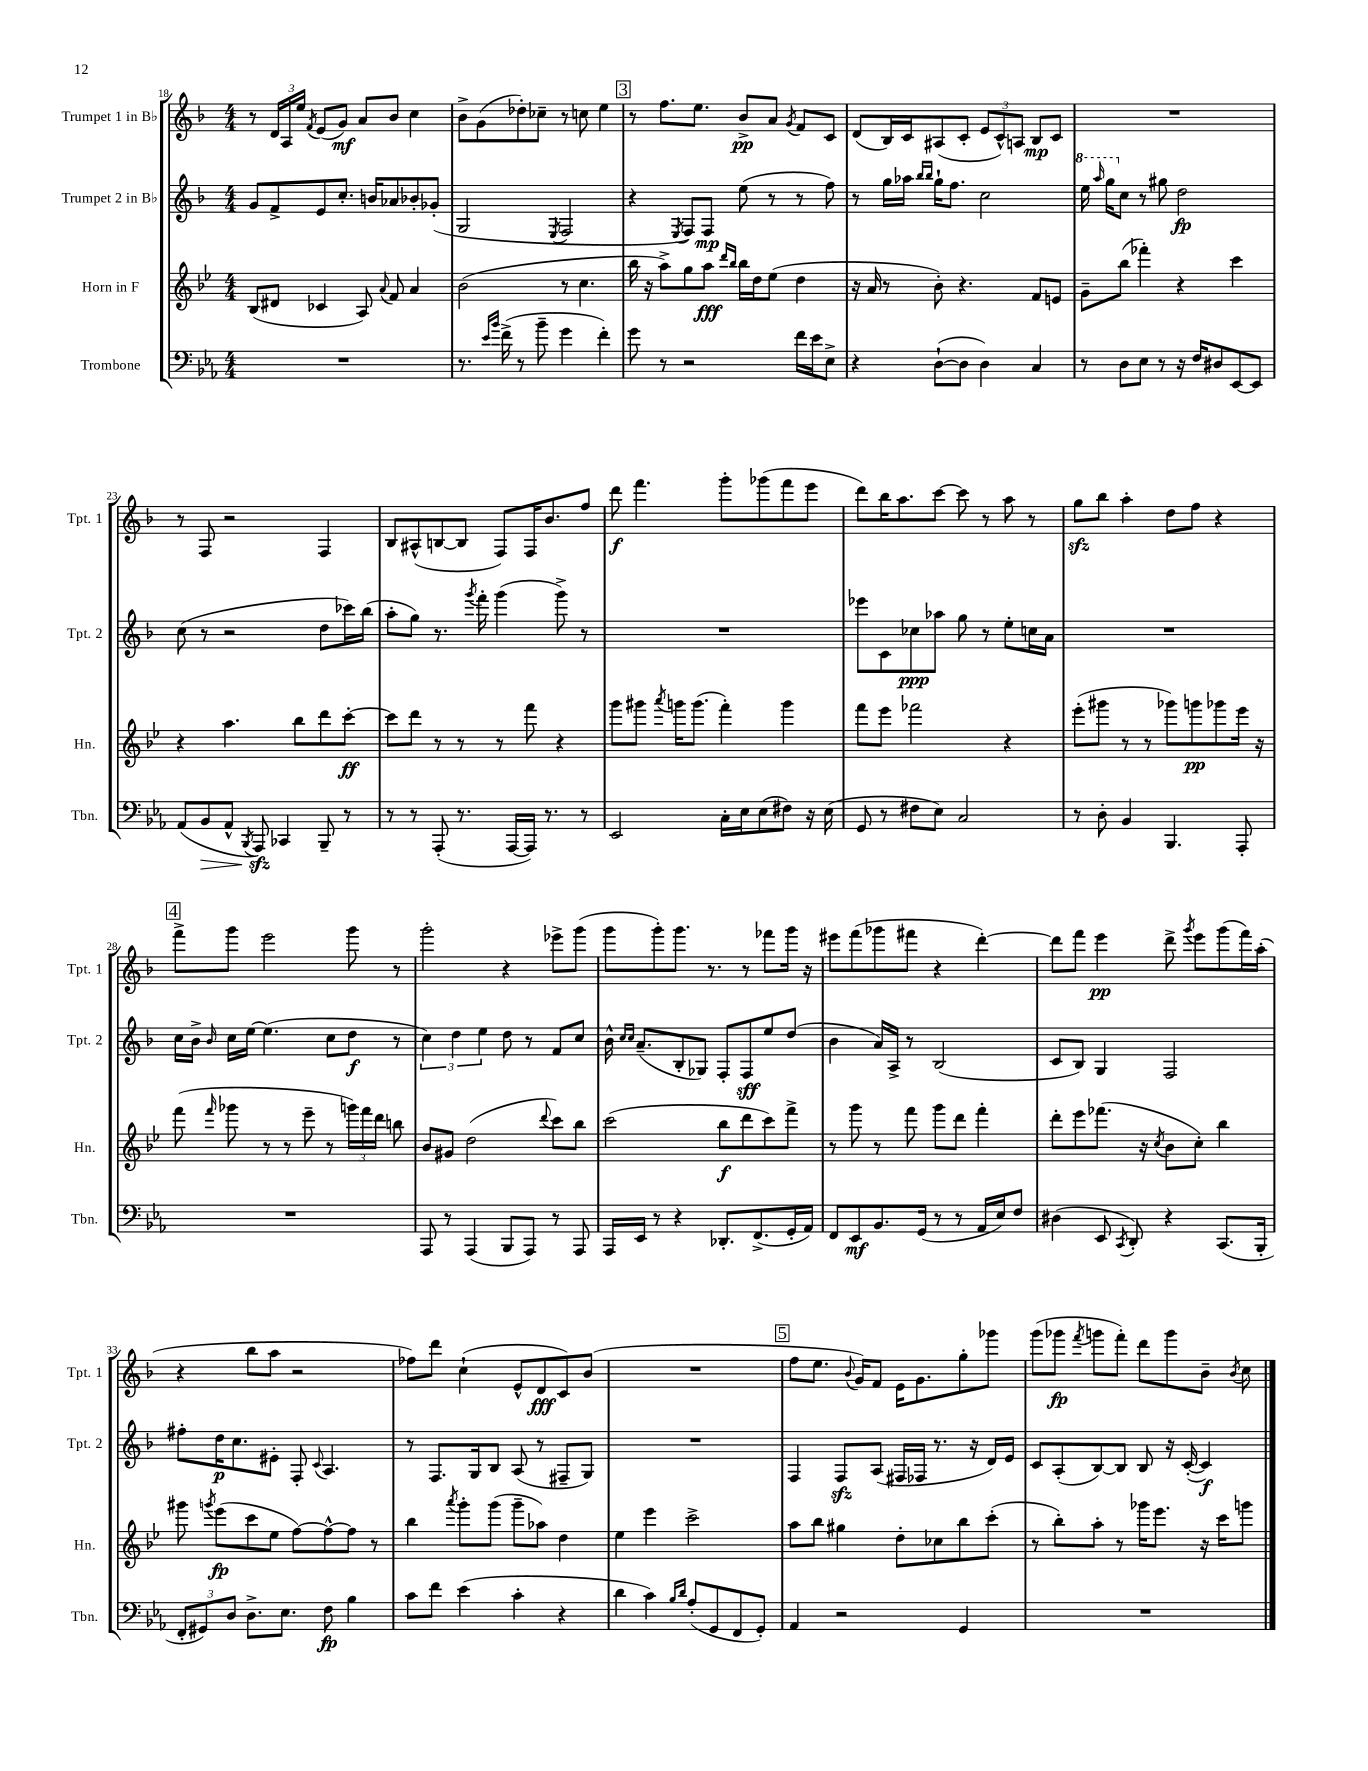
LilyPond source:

<<
\new StaffGroup <<
\new Staff = "s0" \with { instrumentName = "Trumpet 1 in Bb" shortInstrumentName = "Tpt. 1" } {
    \clef treble \key f \major \numericTimeSignature \time 4/4
    \autoBeamOff r8 \tuplet 3/2 { d'16[ a16 e''16] } \acciaccatura { f'8 } e'8[( g'8]\mf) a'8[ bes'8] c''4 |
    bes'8[-> g'8( des''8-.) ces''8]-- r8 c''8 e''4 |
    \mark \markup { \box "3" } r8 f''8.[ e''8.] bes'8[->\pp a'8] \acciaccatura { g'8 } f'8[ c'8] |
    d'8[( bes16) c'16 ais8( c'8]-. \tuplet 3/2 { e'8[ c'8-^) a8] } bes8[\mp c'8] |
    R1 |
    r8 f8 r2 f4 |
    bes8[ ais8-^( b8~ b8] f8[) f16 bes'8. f''8] |
    d'''8\f f'''4. g'''8[-. ges'''8( f'''8 e'''8] |
    d'''8[) bes''16 a''8. c'''8]~ c'''8 r8 a''8 r8 |
    g''8[\sfz bes''8] a''4-. d''8[ f''8] r4 |
    \mark \markup { \box "4" } f'''8[-> g'''8] e'''2 g'''8 r8 |
    g'''2-. r4 ees'''8[-> g'''8]( |
    g'''8[ g'''8-.) g'''8.] r8. r8 fes'''8[ g'''16] r16 |
    eis'''8[ f'''8( ges'''8 fis'''8] r4 d'''4~-.) |
    d'''8[ f'''8] e'''4\pp d'''8-> \acciaccatura { g'''8 } e'''8[ g'''8( f'''16) a''16]-.( |
    r4 bes''8[ a''8] r2 |
    fes''8[) d'''8] c''4-!( e'8[-^ d'8\fff c'8) bes'8]( |
    R1 |
    \mark \markup { \box "5" } f''8[ e''8.] \appoggiatura { bes'8 } g'16[) f'8] e'16[ g'8. g''8-. ges'''8] |
    g'''8[( ges'''8]\fp \acciaccatura { f'''8 } g'''8[ f'''8]-.) d'''8[ g'''8 bes'8]-- \acciaccatura { bes'8 } c''8 \bar "|." |
}
\new Staff = "s1" \with { instrumentName = "Trumpet 2 in Bb" shortInstrumentName = "Tpt. 2" } {
    \clef treble \key f \major \numericTimeSignature \time 4/4
    \autoBeamOff g'8[ f'8-> e'8 c''8.]-. b'16[ aes'8 bes'8-. ges'8]-.( |
    g2 \acciaccatura { e8 } f2 |
    \mark \markup { \box "3" } r4 \acciaccatura { e8 } f8[) f8]\mp e''8( r8 r8 f''8) |
    r8 g''16[ aes''16] \grace { bes''16[ bes''16] } g''16[-! f''8.] c''2 |
    \ottava #1 e'''16 \grace { a'''16 } g'''16[ \ottava #0 c''8] r8 gis''8 d''2\fp |
    c''8( r8 r2 d''8[ ces'''16) bes''16]( |
    a''8[-. g''8]) r8. \acciaccatura { g'''8 } f'''16-. g'''4( g'''8->) r8 |
    R1 |
    ees'''8[ c'8 ces''8\ppp aes''8] g''8 r8 e''8[-. c''16 a'16] |
    R1 |
    \mark \markup { \box "4" } c''16[ bes'16]-> \grace { bes'16 } c''16[ e''16]~ e''4.( c''8[ d''8]\f r8 |
    \tuplet 3/2 { c''4) d''4 e''4 } d''8 r8 f'8[ c''8] |
    bes'16-^ \grace { c''16[ c''16] } a'8.[--( bes8-. ges8]) f8[-. f8\sff e''8 d''8]( |
    bes'4 a'16[) a16]-> r8 bes2( |
    c'8[ bes8]) g4 f2 |
    fis''8[-. d''16\p c''8. eis'8]-. f8-. \appoggiatura { c'8 } a4. |
    r8 f8.[ g16 bes8] a8( r8 fis8[-- g8]) |
    R1 |
    \mark \markup { \box "5" } f4 f8[\sfz a8]( fis16[ fes16] r8. r16 d'16[) e'16] |
    c'8[ a8-.( bes8~) bes8] bes8 r16 c'16~-.( c'4\f) \bar "|." |
}
\new Staff = "s2" \with { instrumentName = "Horn in F" shortInstrumentName = "Hn." } {
    \clef treble \key bes \major \numericTimeSignature \time 4/4
    \autoBeamOff bes8[( dis'8] ces'4 a8) \appoggiatura { a'8 } f'8 a'4 |
    bes'2( r8 c''4. |
    \mark \markup { \box "3" } bes''16 r16 a''8[->) g''8 a''8]\fff \grace { d'''16[ bes''16] } bes''16[ d''16 ees''8]( d''4 |
    r16 a'16 r8 bes'8-.) r4. f'8[ e'8] |
    g'8[-- bes''8]( fes'''4-.) r4 c'''4 |
    r4 a''4. bes''8[ d'''8 c'''8]~-.\ff |
    c'''8[ d'''8] r8 r8 r8 f'''8 r4 |
    g'''8[ gis'''8] \acciaccatura { a'''8 } g'''16[ g'''8.]( f'''4-.) g'''4 |
    f'''8[ ees'''8] fes'''2 r4 |
    ees'''8[-.( gis'''8] r8 r8 ges'''8[) g'''8\pp ges'''8 ees'''16] r16 |
    \mark \markup { \box "4" } f'''8( \grace { f'''16 } ges'''8 r8 r8 ees'''8-- r8 \tuplet 3/2 { g'''16[) f'''16 d'''16] } b''8 |
    bes'8[ gis'8] d''2( \appoggiatura { d'''8 } c'''8[) bes''8] |
    c'''2( bes''8[\f d'''8 c'''8) f'''8]-> |
    r8 g'''8 r8 f'''8 g'''8[ d'''8] f'''4-. |
    d'''8[-. ees'''8 fes'''8.]( r16 \acciaccatura { c''8 } bes'8[ c''8]-.) bes''4 |
    gis'''8 \acciaccatura { g'''8 } ees'''8[\fp( c'''8 ees''8] f''8[~) f''8~-^ f''8] r8 |
    bes''4 \acciaccatura { a'''8 } g'''8[-. g'''8]( g'''8[-- aes''8]) d''4 |
    ees''4 ees'''4 c'''2-> |
    \mark \markup { \box "5" } a''8[ bes''8] gis''4 d''8[-. ces''8 bes''8 c'''8]-.( |
    r8 bes''8[-.) a''8]-. r8 ges'''16[ ees'''8.] r16 c'''16[ g'''8] \bar "|." |
}
\new Staff = "s3" \with { instrumentName = "Trombone" shortInstrumentName = "Tbn." } {
    \clef bass \key ees \major \numericTimeSignature \time 4/4
    \autoBeamOff R1 |
    r8. \grace { ees'16[ bes'16] } f'16->( r8 bes'8-- g'4 f'4-.) |
    \mark \markup { \box "3" } g'8 r8 r2 f'16[ ees'16 ees8]-> |
    r4 d8[~-!( d8] d4) c4 |
    r8 d8[ ees8] r8 r16 f16[ dis8 ees,8~ ees,8] |
    aes,8[( bes,8\> aes,8]-^ \acciaccatura { bes,,8 } aes,,8\sfz\!) ces,4 bes,,8-- r8 |
    r8 r8 aes,,8-.( r8. aes,,16[~ aes,,16]) r8. r8 |
    ees,2 c16[-. ees16 ees8( fis8]) r16 ees16( |
    g,8 r8 fis8[ ees8]) c2 |
    r8 d8-. bes,4 bes,,4. aes,,8-. |
    \mark \markup { \box "4" } R1 |
    aes,,8 r8 aes,,4( bes,,8[ aes,,8]) r8 aes,,8 |
    aes,,16[ ees,16] r8 r4 des,8.[-. f,8.->( g,16-. aes,16]) |
    f,8[ ees,8\mf bes,8. g,16]( r8 r8 aes,16[ ees16) f8] |
    dis4( ees,8 \acciaccatura { c,8 } d,8-.) r4 c,8.[( bes,,16]-. |
    \tuplet 3/2 { f,8[-. gis,8) d8] } d8.[-> ees8.] f8\fp bes4 |
    c'8[ f'8] ees'4( c'4-. r4 |
    d'4 c'4) \grace { bes16[ d'16] } aes8[-.( g,8 f,8 g,8]-.) |
    \mark \markup { \box "5" } aes,4 r2 g,4 |
    R1 \bar "|." |
}
>>
>>
\layout { \context { \Score currentBarNumber = #18 } }
